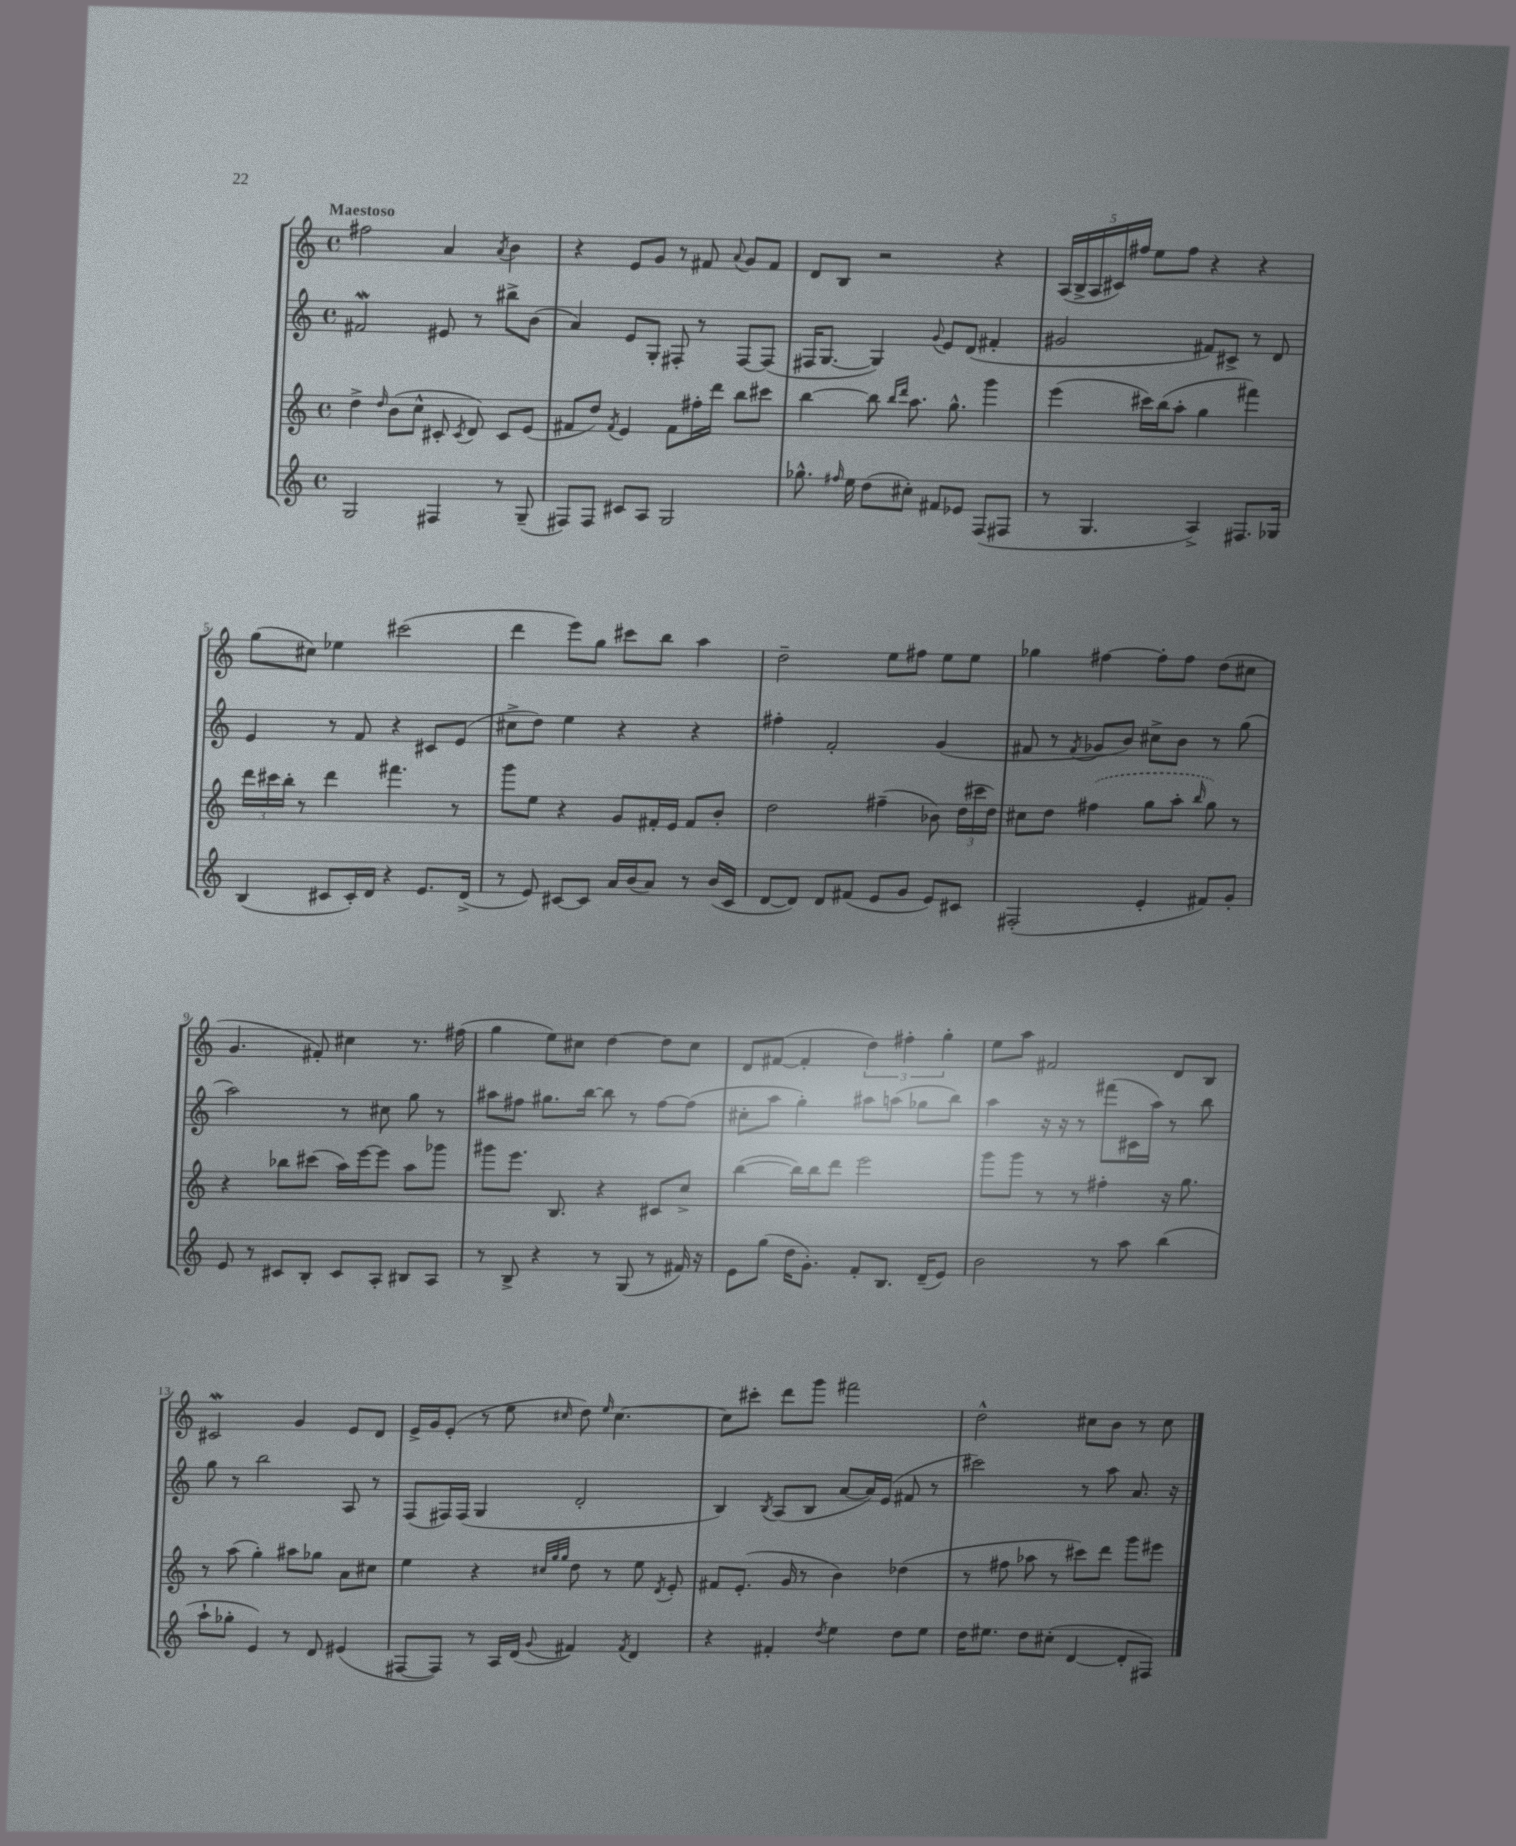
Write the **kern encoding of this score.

**kern	**kern	**kern	**kern
*part4	*part3	*part2	*part1
*staff4	*staff3	*staff2	*staff1
*clefG2	*clefG2	*clefG2	*clefG2
*k[]	*k[]	*k[]	*k[]
*M4/4	*M4/4	*M4/4	*M4/4
*met(c)	*met(c)	*met(c)	*met(c)
=1	=1	=1	=1
!	!	!	!LO:TX:a:B:t=Maestoso
2G/	4dd^\	2f#XW/	2ff#X\
.	16qqdd/	.	.
.	(8b\L	.	.
.	8cc^^\J	.	.
4F#X/	8c#X'/	8e#X/	4a/
.	8qc#/	.	.
.	8d/)	8r	.
.	.	.	8qa/
8r	8c#/L	8bb#X^\L	4b\
(8G~/	(8e/J	(8b\J	.
=2	=2	=2	=2
8F#X/L)	8f#X/L	4a/)	4r
8F#/J	8dd/J)	.	.
.	8qf#/	.	.
8c#X/L	4e/	8e/L	8e/L
8A/J	.	8G'/J	8g/J
2G/	8f#\L	8F#X'/	8r
.	16ff#X'\L	8r	8f#X/
.	16ddd\JJ	.	.
.	.	.	8qqa/
.	8bb\L	[8F#/L	8g/L
.	8ccc#X\J	(8F#/J]	8f#/J
=3	=3	=3	=3
8.gg-X^^\	[4bb\	16F#X/KL	8d/L
.	.	[8.G/J	.
.	.	.	8B/J
16qqff#X/	.	.	.
16ee\	.	.	.
(8dd\L	8bb\]	4G/])	2r
.	16qqbb/LL	.	.
.	16qqddd/JJ	.	.
8cc#X'\J)	8.aa\	.	.
.	.	8qqg/	.
8f#X/L	.	8e/L	.
.	8.gg^^\	.	.
8e-X/J	.	(8d/J	.
(8F/L	4ggg\	4f#X'/	4r
8F#X/J	.	.	.
=4	=4	=4	=4
8r	(4eee\	2g#X/	(20A/LL
.	.	.	20B^/
.	.	.	20A/
4.G/	.	.	.
.	.	.	20c#X/)
.	.	.	20ff#X/JJ
.	16ccc#X\LL)	.	8ee\L
.	(16bb\J	.	.
.	8aa'\J	.	8ff#\J
4A^/)	4gg\	8f#X/L)	4r
.	.	8c#X^/J	.
8.F#X/L	4fff#X\)	8r	4r
.	.	8d/	.
16G-X/Jk	.	.	.
!!LO:LB:g=z
=5	=5	=5	=5
(4B/	24ddd\LL	4e/	(8gg\L
.	24ccc#X\	.	.
.	24bb'\JJ	.	.
.	8r	.	8cc#X\J)
8c#X/L	4ddd\	8r	4ee-X\
16c#'/L)	.	8f/	.
16d/JJ	.	.	.
4r	4.fff#X\	4r	(2ccc#X\
8.e/L	.	8c#X/L	.
.	8r	(8e/J	.
(16d^/Jk	.	.	.
=6	=6	=6	=6
8r	8ggg\L	8cc#X^\L	4ddd\
8e/)	8ee\J	8dd\J)	.
[8c#X/L	4r	4ee\	8eee\L)
8c#/J]	.	.	8gg\J
16a/LL	8g/L	4r	8ccc#X\L
(16b/J	.	.	.
8a/J)	16f#X'/L	.	8bb\J
.	16e/JJ	.	.
8r	8f#/L	4r	4aa\
(16b/LL	8b'/J	.	.
16c#/JJ	.	.	.
=7	=7	=7	=7
[8d/L	2dd\	4ff#X'\	2dd~\
8d/J])	.	.	.
8d/L	.	2f'/	.
(8f#X/J	.	.	.
8e/L	(4ff#X~\	.	8ee\L
8g/J	.	.	8ff#X\J
8e/L)	8b-X\)	(4g/	8ee\L
8c#X/J	(24dd\LL	.	8ee\J
.	24ccc#X\	.	.
.	24dd\JJ)	.	.
=8	=8	=8	=8
(2F#X'/	8cc#X\L	8f#X/	4gg-X\
.	8dd\J	8r	.
.	.	8qf#/	.
.	(4ff#X\	8g-X/L	[4ff#X\
.	.	8b/J)	.
4e'/	8gg\L	8cc#X^\L	8ff#'\L]
.	8aa'\J	8b\J	8ff#\J
.	16qqbb/	.	.
8f#X/L)	8gg\)	8r	(8dd\L
8g'/J	8r	(8gg\	8cc#X\J
!!LO:LB:g=z
=9	=9	=9	=9
8e/	4r	2aa\)	4.g/
8r	.	.	.
8c#X/L	8bb-X\L	.	.
8B'/J	(8ccc#X\J	.	8f#X'/)
8c#/L	16aa\LL)	8r	4cc#X\
.	[16eee\J	.	.
8A'/J	8eee\J]	8cc#X\	.
8B#X/L	8aa\L	8gg\	8.r
8A/J	8ggg-X\J	8r	.
.	.	.	(16ff#X\
=10	=10	=10	=10
8r	8ggg#X\L	8aa#X\L	4gg\
8B^/	8.eee\J	8ff#X\J	.
4r	.	8.gg#X\L	8ee\L)
.	8.B/	.	.
.	.	.	8cc#X\J
.	.	[16bb\Jk	.
8r	4r	8bb\]	[4dd\
(8G/	.	8r	.
8r	8c#X/L	[8ff#\L	8dd\L]
16f#X/)	8cc^/J	(8ff#\J]	8cc#\J
16r	.	.	.
=11	=11	=11	=11
8e\L	([4bb\	8cc#X'\L	8d/L
(8gg\J	.	8aa\J	([8f#X/J
16dd\KL	16bb\LL])	4gg'\)	4f#'/]
8.g'\J)	16bb\J	.	.
.	8ddd\J	.	.
8f'/L	2eee\	8aa#X\L	6dd\)
8.B/J	.	(8aan\J	.
.	.	.	6ff#X'\
.	.	8gg-X\L	.
(16d~/KL	.	.	.
.	.	.	6gg'\
8e/J)	.	8bb\J)	.
=12	=12	=12	=12
2b\	8ggg\L	4aa\	8ee\L
.	8ggg\J	.	8aa\J
.	8r	16r	2f#X/
.	.	16r	.
.	8r	8r	.
8r	4ff#X'\	(8fff#X\L	.
8aa\	.	16c#X\L	.
.	.	16aa\JJ)	.
(4bb\	16r	8r	8d/L
.	8.gg\	.	.
.	.	8bb\	8B/J
!!LO:LB:g=z
=13	=13	=13	=13
8aa`\L	8r	8gg\	2c#XW/
8gg-X'\J	(8aa\	8r	.
4e/)	4gg'\)	2bb\	.
8r	8aa#X\L	.	4g/
8d/	8gg-X\J	.	.
(4e#X/	8a\L	8A/	8e/L
.	8cc#X\J	8r	8d/J
=14	=14	=14	=14
[8F#X/L	4ee\	(8F/L	16e^/LL
.	.	.	16g/J
8F#/J])	.	16F#X/L)	(8e'/J
.	.	(16F#/JJ	.
8r	4r	4G/	8r
16A/LL	.	.	8ee\
(16d/JJ	.	.	.
.	32qqcc#X/LLL	.	.
.	32qqgg/	.	.
8qqg/	32qqgg/JJJ	.	16qqcc#X/
4f#X/)	8dd\	2d'/	8dd\)
.	.	.	16qqee/
.	8r	.	[4.cc#\
8qf#/	.	.	.
4d/	8ee\	.	.
.	8qd/	.	.
.	8e'/	.	.
=15	=15	=15	=15
4r	8f#X/L	4B/)	8cc#\L]
.	(8.e'/J	.	8ccc#X'\J
.	.	8qB/	.
4f#X'/	.	(8A/L	8ddd\L
.	16g/	.	.
.	8r	8B/J	8ggg\J
8qdd/	.	.	.
4ee\	4b\)	[8a/L	2fff#X\
.	.	16a/L])	.
.	.	(16e/JJ	.
8dd\L	(4dd-X\	8f#X/	.
8ee\J	.	8r	.
=16	=16	=16	=16
16dd\KL	8r	2ccc#X\)	2dd^^\
8.ee#X\J	.	.	.
.	8ff#X\	.	.
8dd\L	8aa-X\	.	.
(8cc#X'\J	8r	.	.
[4d/	8ccc#X\L)	8r	8cc#X\L
.	8ddd\J	8aa\	8b\J
8d'/L]	8ggg\L	8.a/	8r
8F#X/J)	8eee#X\J	.	8cc#\
.	.	16r	.
==	==	==	==
*-	*-	*-	*-
